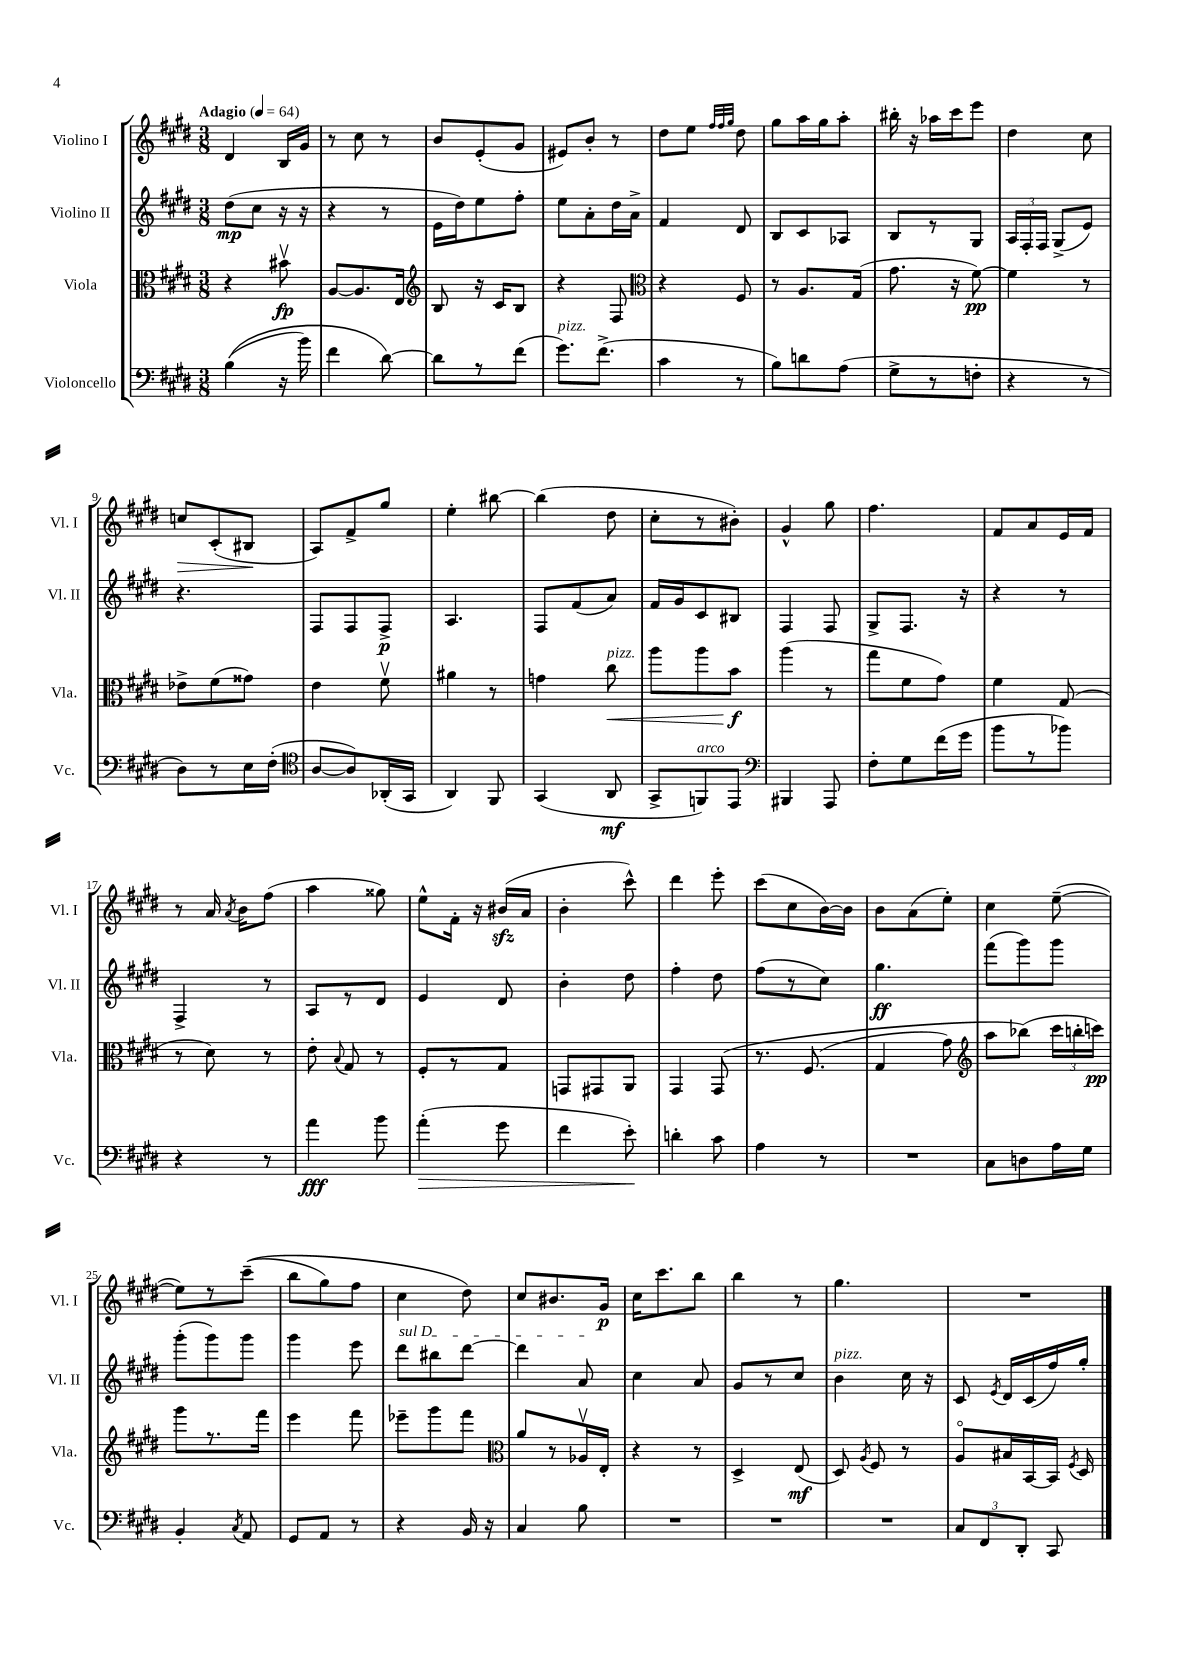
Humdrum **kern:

**kern	**dynam	**kern	**dynam	**kern	**dynam	**kern	**dynam
*part4	*part4	*part3	*part3	*part2	*part2	*part1	*part1
*staff4	*staff4	*staff3	*staff3	*staff2	*staff2	*staff1	*staff1
*I"Violoncello	*	*I"Viola	*	*I"Violino II	*	*I"Violino I	*
*I'Vc.	*	*I'Vla.	*	*I'Vl. II	*	*I'Vl. I	*
*clefF4	*	*clefC3	*	*clefG2	*	*clefG2	*
*k[f#c#g#d#]	*	*k[f#c#g#d#]	*	*k[f#c#g#d#]	*	*k[f#c#g#d#]	*
*M3/8	*	*M3/8	*	*M3/8	*	*M3/8	*
*MM64	*	*MM64	*	*MM64	*	*MM64	*
=1	=1	=1	=1	=1	=1	=1	=1
!	!	!	!	!	!	!LO:TX:a:B:t=Adagio	!
((4B\	.	4r	.	(8dd#\L	mp	4d#/	.
.	.	.	.	8cc#\J	.	.	.
16r	.	8b#Xv\	fp	16r	.	16B/LL	.
16b\)	.	.	.	16r	.	16g#/JJ	.
=2	=2	=2	=2	=2	=2	=2	=2
4f#\	.	[8A/L	.	4r	.	8r	.
.	.	8.A/]	.	.	.	8cc#\	.
[8d#\)	.	.	.	8r	.	8r	.
.	.	16E/Jk	.	.	.	.	.
=3	=3	=3	=3	=3	=3	=3	=3
*	*	*clefG2	*	*	*	*	*
8d#\L]	.	8B/	.	16e\LL	.	8b/L	.
.	.	.	.	16dd#\J)	.	.	.
8r	.	16r	.	8ee\	.	(8e'/	.
.	.	16c#/KL	.	.	.	.	.
(8f#\J	.	8B/J	.	8ff#'\J	.	8g#/J	.
=4	=4	=4	=4	=4	=4	=4	=4
!LO:TX:a:i:t=pizz.	!	!	!	!	!	!	!
8.g#\L)	.	4r	.	8ee\L	.	8e#X/L)	.
.	.	.	.	8a'\	.	8b'/J	.
(8.f#^\J	.	.	.	.	.	.	.
.	.	8F#/	.	16dd#\L	.	8r	.
.	.	.	.	16a^\JJ	.	.	.
=5	=5	=5	=5	=5	=5	=5	=5
*	*	*clefC3	*	*	*	*	*
4c#\	.	4r	.	4f#/	.	8dd#\L	.
.	.	.	.	.	.	8ee\J	.
.	.	.	.	.	.	32qqff#/LLL	.
.	.	.	.	.	.	32qqff#/	.
.	.	.	.	.	.	32qqgg#/JJJ	.
8r	.	8F#/	.	8d#/	.	8dd#\	.
=6	=6	=6	=6	=6	=6	=6	=6
8B\L)	.	8r	.	8B/L	.	8gg#\L	.
8dn\	.	8.A/L	.	8c#/	.	16aa\L	.
.	.	.	.	.	.	16gg#\J	.
(8A\J	.	.	.	8A-X/J	.	8aa'\J	.
.	.	(16G#/Jk	.	.	.	.	.
=7	=7	=7	=7	=7	=7	=7	=7
8G#^\L	.	8.g#\	.	8B/L	.	16bb#X'\	.
.	.	.	.	.	.	16r	.
8r	.	.	.	8r	.	16aa-X\LL	.
.	.	16r	.	.	.	16ccc#\J	.
8Fn'\J	.	[8f#\)	pp	8G#/J	.	8eee\J	.
=8	=8	=8	=8	=8	=8	=8	=8
4r	.	4f#\]	.	24A/LL	.	4dd#\	.
.	.	.	.	24F#'/	.	.	.
.	.	.	.	24F#/JJ	.	.	.
.	.	.	.	(8G#^/L	.	.	.
8r	.	8r	.	8e/J)	.	8cc#\	.
!!LO:LB:g=z
=9	=9	=9	=9	=9	=9	=9	=9
!	!	!	!	!	!	!	!LO:HP:b
8D#\L)	.	8e-X^\L	.	4.r	.	8ccn/L	>
8r	.	(8f#\	.	.	.	(8c#'/	.
16E\L	.	8g##X\J)	.	.	.	8B#X/J	.
(16F#'\JJ	.	.	.	.	.	.	.
.	.	.	.	.	.	.	]
=10	=10	=10	=10	=10	=10	=10	=10
*clefC4	*	*	*	*	*	*	*
[8A/L	.	4e\	.	8F#/L	.	8A/L)	.
8A/])	.	.	.	8F#/	.	8f#^/	.
(16AA-X'/L	.	8f#v\	.	8F#^/J	p	8gg#/J	.
16GG#/JJ	.	.	.	.	.	.	.
=11	=11	=11	=11	=11	=11	=11	=11
4AA/)	.	4a#X\	.	4.A/	.	4ee'\	.
8FF#/	.	8r	.	.	.	[8bb#X\	.
=12	=12	=12	=12	=12	=12	=12	=12
(4GG#/	.	4gn\	.	8F#/L	.	(4bb#\]	.
.	.	.	.	(8f#/	.	.	.
!	!	!LO:TX:a:i:t=pizz.	!	!	!	!	!
!	!	!	!LO:HP:b	!	!	!	!
8AA/	mf	8cc#\	<	8a/J)	.	8dd#\	.
=13	=13	=13	=13	=13	=13	=13	=13
8GG#^/L	.	8aa\L	.	16f#/LL	.	8cc#'\L	.
.	.	.	.	16g#/J	.	.	.
!LO:TX:a:i:t=arco	!	!	!	!	!	!	!
8FFn/)	.	8aa\	.	8c#/	.	8r	.
8EE/J	.	8b\J	f	8B#X/J	.	8b#X'\J)	.
.	.	.	[	.	.	.	.
=14	=14	=14	=14	=14	=14	=14	=14
*clefF4	*	*	*	*	*	*	*
4BBB#X/	.	(4aa\	.	4F#/	.	4g#^^/	.
8AAA/	.	8r	.	8F#/	.	8gg#\	.
=15	=15	=15	=15	=15	=15	=15	=15
8F#'\L	.	8gg#\L	.	8G#^/L	.	4.ff#\	.
8G#\	.	8f#\	.	8.F#/J	.	.	.
(16f#\L	.	8g#\J)	.	.	.	.	.
16g#\JJ	.	.	.	16r	.	.	.
=16	=16	=16	=16	=16	=16	=16	=16
8b\L	.	4f#\	.	4r	.	8f#/L	.
8r	.	.	.	.	.	8a/	.
8b-X\J)	.	(8G#/	.	8r	.	16e/L	.
.	.	.	.	.	.	16f#/JJ	.
!!LO:LB:g=z
=17	=17	=17	=17	=17	=17	=17	=17
4r	.	8r	.	4F#^/	.	8r	.
.	.	8d#\)	.	.	.	16a/	.
.	.	.	.	.	.	8qa/	.
.	.	.	.	.	.	16b\KL	.
8r	.	8r	.	8r	.	(8ff#\J	.
=18	=18	=18	=18	=18	=18	=18	=18
4a\	fff	8e'\	.	8A/L	.	4aa\	.
.	.	8qqB/	.	.	.	.	.
.	.	8G#/	.	8r	.	.	.
8b\	.	8r	.	8d#/J	.	8gg##X\)	.
=19	=19	=19	=19	=19	=19	=19	=19
!	!LO:HP:b	!	!	!	!	!	!
(4a'\	>	8F#'/L	.	4e/	.	8ee^^\L	.
.	.	8r	.	.	.	16f#'\Jk	.
.	.	.	.	.	.	16r	.
8g#\	.	8G#/J	.	8d#/	.	(16b#Xzz/LL	.
.	.	.	.	.	.	16a/JJ	.
=20	=20	=20	=20	=20	=20	=20	=20
4f#\	.	8GGn/L	.	4b'\	.	4b'\	.
.	.	8GG#X/	.	.	.	.	.
8e'\)	.	8AA/J	.	8dd#\	.	8ccc#^^\)	.
.	]	.	.	.	.	.	.
=21	=21	=21	=21	=21	=21	=21	=21
4dn'\	.	4GG#/	.	4ff#'\	.	4ddd#\	.
8c#\	.	(8GG#/	.	8dd#\	.	8eee'\	.
=22	=22	=22	=22	=22	=22	=22	=22
4A\	.	8.r	.	(8ff#\L	.	(8ccc#\L	.
.	.	.	.	8r	.	8cc#\	.
.	.	(8.F#/	.	.	.	.	.
8r	.	.	.	8cc#\J)	.	[16b\L)	.
.	.	.	.	.	.	16b\JJ]	.
=23	=23	=23	=23	=23	=23	=23	=23
4.r	.	4G#/	.	4.gg#\	ff	8b\L	.
.	.	.	.	.	.	(8a\	.
.	.	8g#\)	.	.	.	8ee'\J)	.
=24	=24	=24	=24	=24	=24	=24	=24
*	*	*clefG2	*	*	*	*	*
8C#\L	.	8aa\L	.	(8fff#\L	.	4cc#\	.
8Dn\	.	(8bb-X\J)	.	8ggg#\)	.	.	.
16A\L	.	24ccc#\LL	.	8ggg#\J	.	([8ee~\	.
.	.	24bbn'\	.	.	.	.	.
16G#\JJ	.	.	.	.	.	.	.
.	.	24cccn\JJ)	pp	.	.	.	.
!!LO:LB:g=z
=25	=25	=25	=25	=25	=25	=25	=25
4BB'/	.	8ggg#\L	.	(8ggg#'\L	.	8ee\L])	.
.	.	8.r	.	8ggg#\)	.	8r	.
8qC#/	.	.	.	.	.	.	.
8AA/	.	.	.	8ggg#\J	.	((8ccc#~\J	.
.	.	16fff#\Jk	.	.	.	.	.
=26	=26	=26	=26	=26	=26	=26	=26
8GG#/L	.	4eee\	.	4ggg#\	.	8bb\L	.
8AA/J	.	.	.	.	.	8gg#\)	.
8r	.	8fff#\	.	8eee\	.	8ff#\J	.
=27	=27	=27	=27	=27	=27	=27	=27
!	!	!	!	!LO:TX:a:i:t=sul D	!	!	!
4r	.	8eee-X~\L	.	8ddd#\L	.	4cc#\	.
.	.	8ggg#\	.	8bb#X\	.	.	.
16BB/	.	8fff#\J	.	[8ddd#\J	.	8dd#\)	.
16r	.	.	.	.	.	.	.
=28	=28	=28	=28	=28	=28	=28	=28
*	*	*clefC3	*	*	*	*	*
4C#/	.	8a/L	.	4ddd#\]	.	8cc#/L	.
.	.	8r	.	.	.	8.b#X/	.
8B\	.	16A-Xv/L	.	8a/	.	.	.
.	.	16E'/JJ	.	.	.	16g#/Jk	p
=29	=29	=29	=29	=29	=29	=29	=29
4.r	.	4r	.	4cc#\	.	16cc#\KL	.
.	.	.	.	.	.	8.ccc#\	.
.	.	8r	.	8a/	.	8bb\J	.
=30	=30	=30	=30	=30	=30	=30	=30
4.r	.	4D#^/	.	8g#/L	.	4bb\	.
.	.	.	.	8r	.	.	.
.	.	(8E/	mf	8cc#/J	.	8r	.
=31	=31	=31	=31	=31	=31	=31	=31
!	!	!	!	!LO:TX:a:i:t=pizz.	!	!	!
4.r	.	8D#/)	.	4b\	.	4.gg#\	.
.	.	8qA/	.	.	.	.	.
.	.	8F#/	.	.	.	.	.
.	.	8r	.	16cc#\	.	.	.
.	.	.	.	16r	.	.	.
=32	=32	=32	=32	=32	=32	=32	=32
12C#/L	.	8A/L	.	8c#/	.	4.r	.
12FF#/	.	.	.	.	.	.	.
.	.	.	.	8qe/	.	.	.
.	.	16B#X/L	.	16d#/LL	.	.	.
12DD#'/J	.	.	.	.	.	.	.
.	.	[16BB/	.	(16c#/	.	.	.
8CC#/	.	16BB/JJ]	.	16ff#/)	.	.	.
.	.	8qF#/	.	.	.	.	.
.	.	16D#/	.	16gg#'/JJ	.	.	.
==	==	==	==	==	==	==	==
*-	*-	*-	*-	*-	*-	*-	*-
